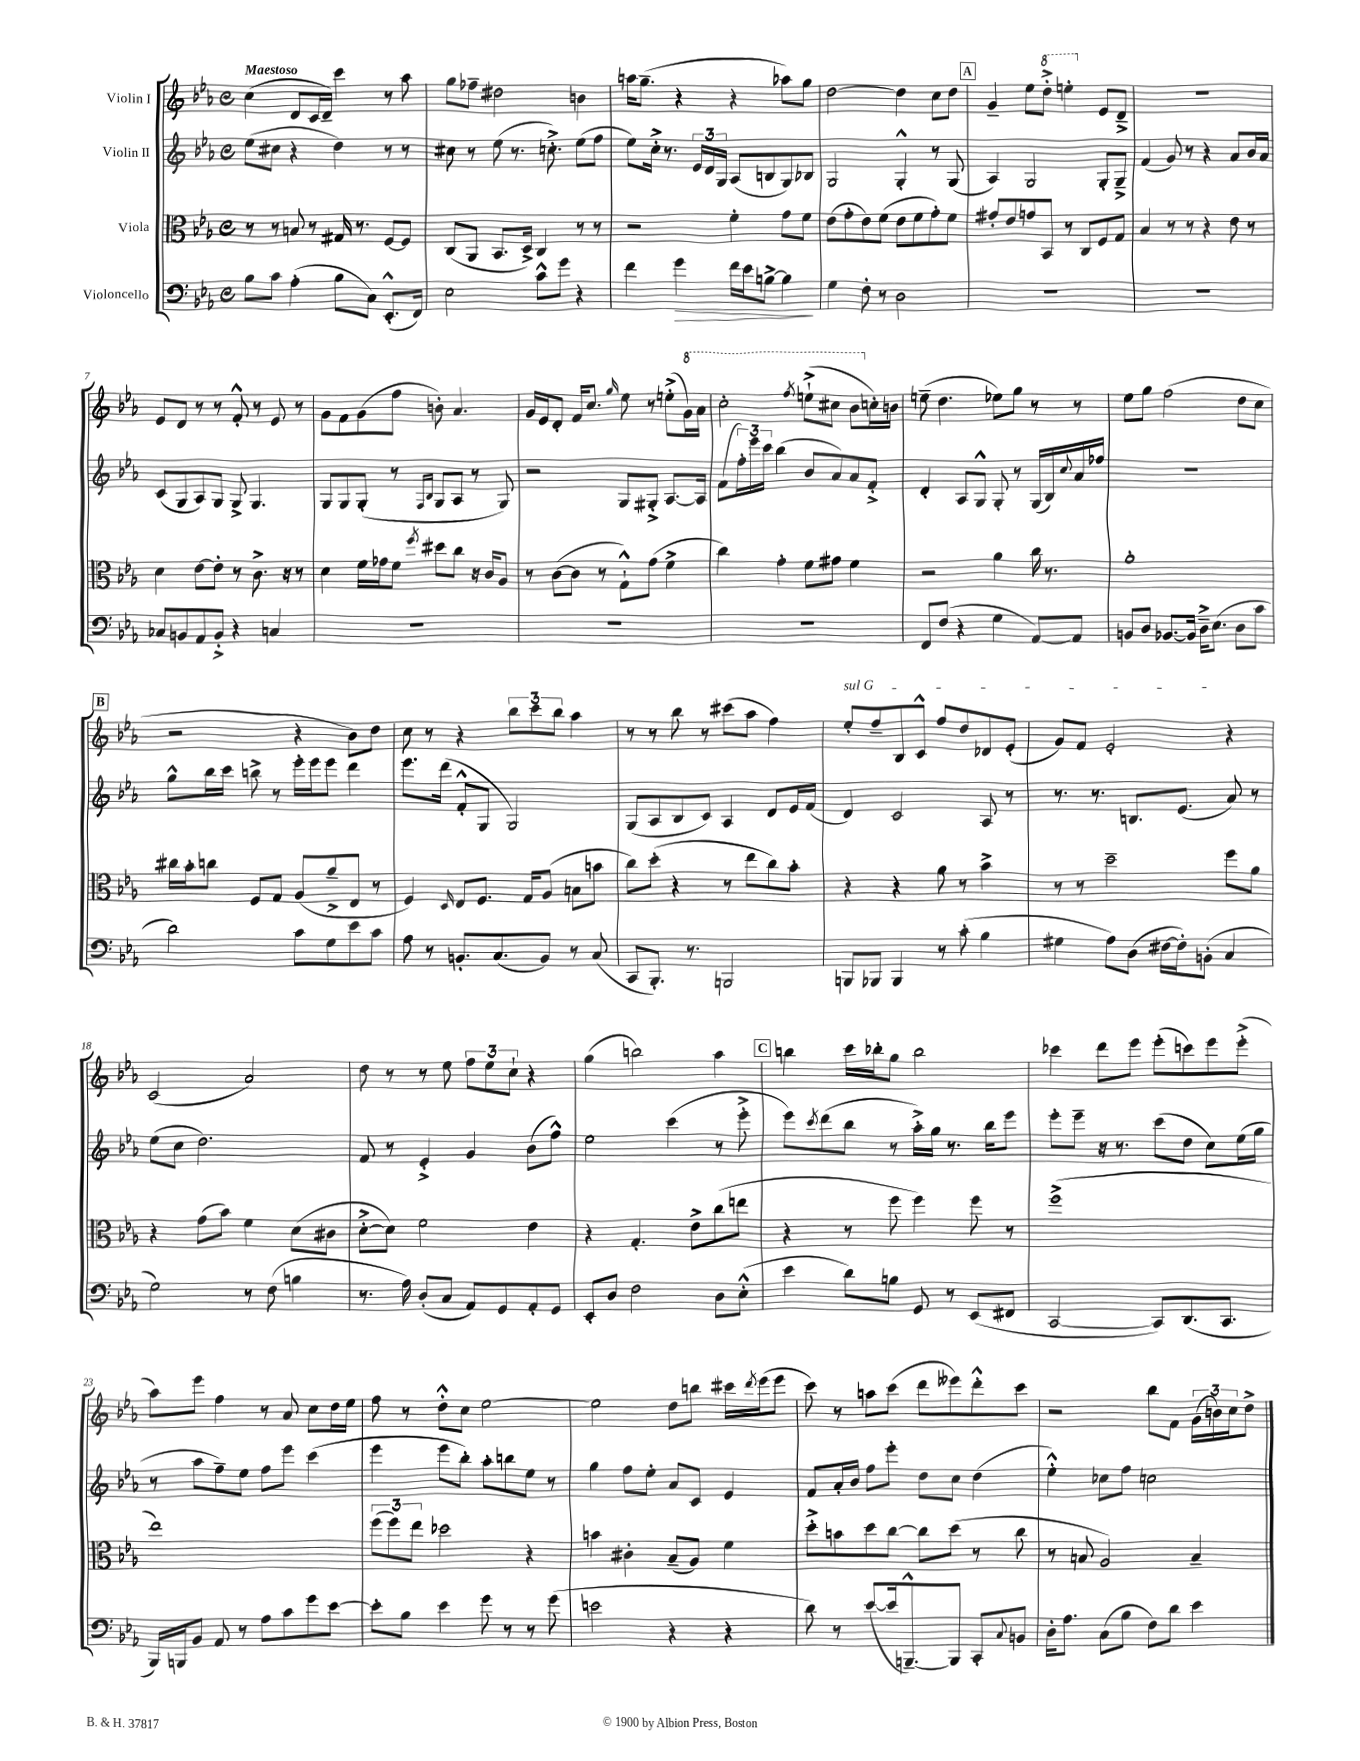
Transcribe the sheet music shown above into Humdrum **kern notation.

**kern	**kern	**kern	**kern
*staff4	*staff3	*staff2	*staff1
*clefF4	*clefC3	*clefG2	*clefG2
*k[b-e-a-]	*k[b-e-a-]	*k[b-e-a-]	*k[b-e-a-]
*M4/4	*M4/4	*M4/4	*M4/4
*met(c)	*met(c)	*met(c)	*met(c)
8B-\L	8r	(8ee-\L	(4cc\
8c\J	8r	8cc#\J	.
(4A-'\	8B/	4r	8d/L
.	8r	.	16c/L
.	.	.	16d~/JJ)
8B-\L	16G#/	4dd\)	4ccc\
.	8.r	.	.
8C\J)	.	.	.
(8.EE-'^^/L	[8F/L	8r	8r
.	8F/]J	8r	8aa-\
16FF/Jk)	.	.	.
=	=	=	=
2E-\	(8C/L	8cc#\	8gg\L
.	8AA-/J	8r	8ff-~\J
.	8.BB-/L	(8ee-\	2dd#\
.	.	8.r	.
.	16D^/Jk)	.	.
8c^^\L	4C/	.	.
.	.	8.cc'^\)	.
8g\J	.	.	.
4r	8r	(8ee-\L	4b\
.	8r	8ff\J	.
=	=	=	=
4f\	2r	8ee-\L)	16aa\LK
.	.	.	(8.gg~\J
.	.	16cc'^\Jk	.
.	.	8.r	.
4g\	.	.	4r
.	.	24e-/LL	.
.	.	24d/	.
.	.	24G/JJ	.
16f\LL	4f'\	(8A-/L	4r
16e-\J	.	.	.
[8B^\J	.	8B/	.
4B\]	8g\L	8G/)	8aa-\L)
.	8f\J	8B-/J	8gg\J
=	=	=	=
4G\	(8e-\L	2G/	[2dd\
.	8g'\	.	.
8F'\	8e-\)	.	.
8r	(8f\J	.	.
2D\	8e-\L	4G'^^/	4dd\]
.	8f\	.	.
.	8g'\)	8r	8cc\L
.	8f\J	(8G/	8dd\J
=	=	=	=
1r	8g#'/L	4A-/)	4g~/
.	8e-/	.	.
.	8g/	2G/	8ee-\L
.	8BB-/J	.	8ddd'^\J
.	8r	.	4eee'\
.	8C/L	.	.
.	8F/	8G'/L	8e-/L
.	8G/J	8G~^/J	8d~^/J
=	=	=	=
1r	4B-/	(4f/	1r
.	8r	8g/)	.
.	8r	8r	.
.	4r	4r	.
.	8e-\	8a-/L	.
.	8r	16b-/L	.
.	.	16a-/JJ	.
=	=	=	=
8C-/L	4d\	(8c/L	8e-/L
8BB/	.	8G/	8d/J
8AA-/	[8e-\L	8A-/)	8r
8BB'^/J	8e-'\]J	8G/J	8r
4r	8r	8G^/	8f'^^/
.	8.c^\	4.G/	8r
4C/	.	.	8e-/
.	16r	.	.
.	8r	.	8r
=	=	=	=
1r	4d\	8G/L	8g\L
.	.	8G/	8f\
.	16f\LL	(8G'/J	(8g\
.	16g-\J	.	.
.	8f\J	8r	8ff\J
.	.	16qqF/LL	.
.	8qff/	16qqB-/JJ	.
.	8dd#\L	8G/L	8b'\)
.	8cc\J	8A-/J	4.a-/
.	16r	8r	.
.	16c/LK	.	.
.	8A-/J	8G/)	.
=	=	=	=
1r	8r	2r	16g/LL
.	.	.	16e-/J
.	([8c\L	.	8d'/J
.	8c\]J	.	16f/LK
.	.	.	8.cc/J
.	8r	.	.
.	.	.	16qqgg/
.	8G`^^\L)	8G/L	8ee-\
.	(8g\J	8G#'^/J	8r
.	4f^\	[8.A-/L	(8ee'^\L
.	.	.	16gg\L)
.	.	16A-/]Jk	16aa-\JJ
=	=	=	=
1r	4cc\)	(8f\L	2ccc'\
.	.	24ff'\L)	.
.	.	24eee-\	.
.	.	24ccc\JJ	.
.	4g'\	(4bb-\	.
.	.	.	8qfff/
.	8f\L	8b-/L	(8eee`^\L
.	8g#\J	8a-/)	8ccc#\J
.	4f\	8a-/	8bb-\L
.	.	8f'^/J	16cc'\L)
.	.	.	16b\JJ
=	=	=	=
8FF/L	2r	4d'/	(8ee~\
(8F/J	.	.	4.dd\
4r	.	8A-/L	.
.	.	8G^^/J	.
4G\	4a-\	8G'/	8ee-\L)
.	.	8r	8gg\J
[8AA-/L)	16cc\	(16G/LL	8r
.	8.r	16B-/)	.
.	.	8qqcc/	.
8AA-/]J	.	16a-/	8r
.	.	16ff-/JJ	.
=	=	=	=
8BB/L	1a-'	1r	8ee-\L
8D/J	.	.	8gg\J
[8.BB-/L	.	.	(2ff\
16BB-/]Jk	.	.	.
16D~^\LK	.	.	.
(8.E-\J	.	.	.
8D\L	.	.	8dd\L
8c\J	.	.	8cc\J
=	=	=	=
2d\)	16cc#\LL	8gg^^\L	2r
.	16b-'\J	.	.
.	8cc\J	16bb-\L	.
.	.	16ccc\JJ	.
.	8F/L	8bb^\	.
.	8G/J	8r	.
8c\L	(8A-/L	16eee-'\LL	4r
.	.	16eee-\J	.
8G\	8a-~^/	8eee-\J	.
8e-\	8E-/J	4ddd\	8b-\L)
8c\J	8r	.	8dd\J
=	=	=	=
8A-\	4F/)	8.eee-\L	8cc\
8r	.	.	8r
.	.	(16ddd\Jk	.
.	16qqD/	.	.
8.BB'/L	8E-/L	8f'^^/L	4r
.	8.F/J	8G/J	.
(8.C/	.	.	.
.	.	2G/)	12bb-\L
.	16G/LK	.	.
.	.	.	12ccc\
8BB/J)	(8A-/J	.	.
.	.	.	12bb-\J
8r	8B\L	.	4aa-\
(8C/	8b\J	.	.
=	=	=	=
8CC/L	8cc\L)	(8G/L	8r
8.BBB-'/J)	(8dd'\J	8A-/	8r
.	4r	8B-/	8bb-\
8.r	.	.	.
.	.	8c/J)	8r
2BBB/	8r	4A-/	(8ccc#\L
.	8ee-\L	.	8aa-\J
.	8cc\)	8d/L	4ff\)
.	8b-'\J	16e-/L	.
.	.	(16f/JJ	.
=	=	=	=
8BBB/L	4r	4d/)	8ee-'/L
8BBB-/J	.	.	8ff~/
4BBB-/	4r	2c/	8B-/
.	.	.	8c^^/J
8r	8a-\	.	8ff/L
(8c'\	8r	.	8dd/
4B-\	4b-^\	8A-/	8d-/
.	.	8r	(8e-'/J
=	=	=	=
4G#\	8r	8.r	8g/L)
.	8r	.	8f/J
.	.	8.r	.
8A-\L)	2dd~\	.	2e-'/
(8D\J	.	8.B/L	.
[16F#\LL	.	.	.
16F#'\]J)	.	(8.e-/J	.
(8BB'\J	.	.	.
4C/	8ff\L	8a-/)	4r
.	8a-\J	8r	.
=	=	=	=
2G\)	4r	(8ee-\L	(2c/
.	.	8cc\J	.
.	(8g\L	2.dd\)	.
.	8b-\J)	.	.
8r	4f\	.	2a-/)
(8F\	.	.	.
4B\	(8d\L	.	.
.	8c#\J	.	.
=	=	=	=
8.r	[8d'^\L	8f/	8dd\
.	8d\]J)	8r	8r
16A-\)	.	.	.
(8D'/L	2f\	4e-'^/	8r
8C/J	.	.	8ee-\
8AA-/L)	.	4g/	12ff\L
.	.	.	12ee-\
8GG/	.	.	.
.	.	.	12cc`\J
8AA-'/	4e-\	(8b-\L	4r
8GG/J	.	8ff^^\J)	.
=	=	=	=
8EE-'/L	4r	2ee-\	(4gg\
8D/J	.	.	.
2F\	4.G'/	.	2bb\)
.	.	(4ccc\	.
.	8e-^\L	.	.
8D\L	(8cc\	8r	4aa-\
(8E-'^^\J	8ee\J	8eee-'^\	.
=	=	=	=
4e-\	4r	8eee-\L)	4bb\
.	.	8qccc/	.
.	.	(8ddd\	.
8d\L)	8r	8bb-\J	16ccc\LL
.	.	.	16bb-'\J
8B\J	8ff\	8r	8gg\J
8GG/	4ff\)	16aa-'^\LL)	2bb-\
.	.	16gg\JJ	.
8r	.	8.r	.
(8EE-/L	8ff\	.	.
.	.	16bb-\LK	.
8FF#/J	8r	8eee-\J	.
=	=	=	=
[2CC/	(1ff^	8eee-'\L	4ccc-\
.	.	8eee-~\J	.
.	.	16r	8ddd\L
.	.	8.r	.
.	.	.	8eee-\J
8CC/]L)	.	(8ccc\L	(8eee-'\L
(8.DD/	.	8dd\J	8ccc\)
.	.	8cc\L)	8eee-\
8.CC/J	.	.	.
.	.	(16ee-\L	(8eee-'^\J
.	.	16gg\JJ	.
=	=	=	=
16BBB-/LL)	1ee-)	8r	8aa-\L)
16BBB/J	.	.	.
8BB-/J	.	8aa-\L	8eee-\J
8AA-/	.	8ff~\)	4ff\
8r	.	8ee-\J	.
8A-\L	.	8ff\L	8r
8c\	.	8eee-\J	8a-/
8g\	.	(4ccc\	8cc\L
[8e-\J	.	.	16dd\L
.	.	.	16ee-\JJ
=	=	=	=
8e-'\]L	(12ff\L	4eee-\	8ff\
.	12ff\)	.	.
8B-\J	.	.	8r
.	12ee-\J	.	.
4e-\	2dd-\	8eee-\L	8dd'^^\L
.	.	8bb-'\J)	8cc\J
8g\	.	8aa-'\L	[2ee-\
8r	.	8bb\	.
8r	4r	8ee-\J	.
(8g\	.	8r	.
=	=	=	=
2e\	4b\	4gg\	2ee-\]
.	4c#'\	8ff\L	.
.	.	8ee-'\J	.
4r	(8B-~/L	8a-/L	8dd\L
.	8A-/J)	8c/J	8bb\J
4r	4f\	4e-/	16ccc#\LL
.	.	.	8qddd/
.	.	.	(16eee-\J
.	.	.	8eee-\J
=	=	=	=
8d\)	8dd'^\L	8f/L	8ccc\)
8r	8b\	16a-'/L	8r
.	.	16b-/JJ	.
([8e-/L	8dd\	8ff\L	8aa\L
16e-/]k	[8cc\J	8eee-'\J	(8ccc\J
[8.BBB~^^/)	.	.	.
.	8cc\]L	8dd\L	8ddd\L
8BBB/]J	(8dd\J	8cc\J	8eee--\)
8CC'/L	8r	(4dd\	8ddd'^^\
8qqC/	.	.	.
8BB/J	8cc\	.	8ccc\J
=	=	=	=
16D'\LK	8r	4ee-'^^\)	2r
8.A-\J	.	.	.
.	8B/	.	.
(8C\L	2A-/)	8cc-\L	.
8B-\J	.	8ff\J	.
8F\L)	.	2cc\	8bb-\L
8d\J	.	.	8f\J
4e-\	4B~/	.	(24g\LL
.	.	.	24b\)
.	.	.	24cc\J
.	.	.	8dd^\J
==	==	==	==
*-	*-	*-	*-
